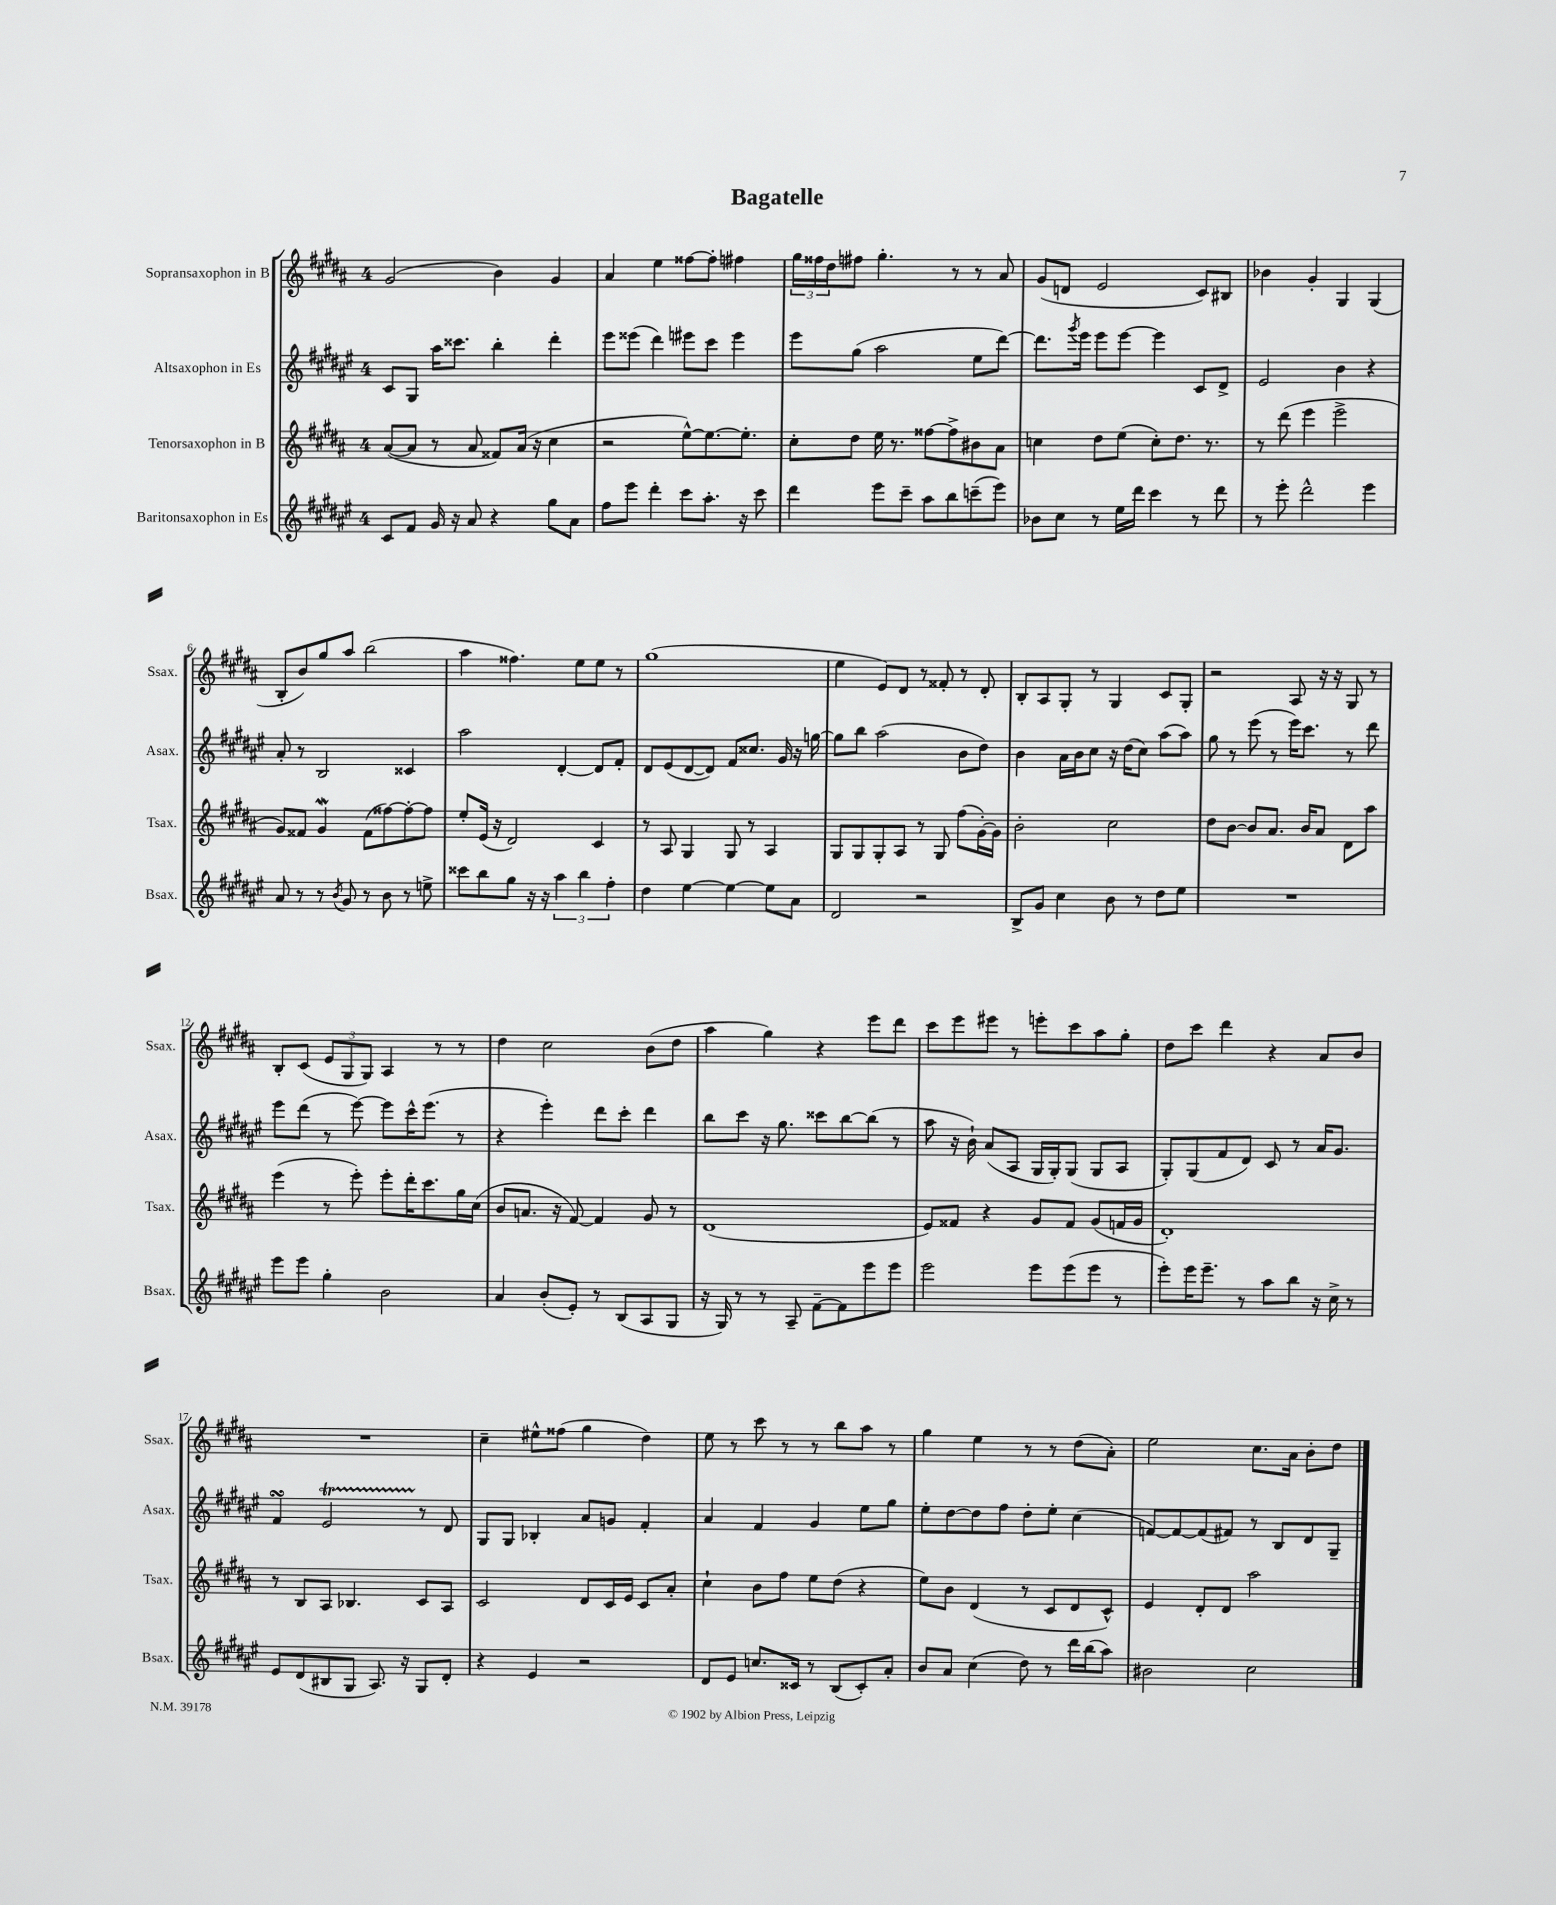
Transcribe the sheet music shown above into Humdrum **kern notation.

**kern	**kern	**kern	**kern
*staff4	*staff3	*staff2	*staff1
*clefG2	*clefG2	*clefG2	*clefG2
*k[f#c#g#d#a#e#]	*k[f#c#g#d#a#]	*k[f#c#g#d#a#e#]	*k[f#c#g#d#a#]
*M4/4	*M4/4	*M4/4	*M4/4
8c#	([8a#	8c#	(2g#
8f#	8a#]	8G#	.
16g#	8r	16aa#	.
16r	.	8.ccc##	.
8a#	8a#	.	.
4r	8f##)	4bb'	4b)
.	(16a#	.	.
.	16r	.	.
8gg#	4cc#	4ddd#'	4g#
8a#	.	.	.
=	=	=	=
8ff#	2r	8eee#	4a#
8eee#	.	(8eee##	.
4ddd#'	.	4ddd#)	4ee
8ccc#	[8ee^^)	8eee#	[8ff##
8.aa#'	8.ee_	8ccc#	8ff##']
.	.	4eee#	4ff#
16r	8.ee']	.	.
8ccc#	.	.	.
=	=	=	=
4ddd#	8cc#'	8eee#	24gg#
.	.	.	24ff##
.	.	.	24dd#
.	8dd#	(8gg#	8ff#
8eee#	16ee	2aa#	4.gg#'
.	8.r	.	.
8ccc#~	.	.	.
8aa#	[8ff##	.	.
8bb	8ff##^]	.	8r
(8ccc~	8b#	8ee#	8r
8eee#)	8a#	[8ddd#)	8a#
=	=	=	=
8b-	4cc	8.ddd#]	(8g#
8cc#	.	.	8d
.	.	8qggg#	.
.	.	16eee#	.
8r	8dd#	8eee#	2e
16ee#	(8ee	[8eee#	.
16ddd#	.	.	.
4ccc#	8cc')	4eee#]	.
.	8.dd#	.	.
8r	.	8c#	8c#)
.	8.r	.	.
8ddd#	.	8d#^	8B#
=	=	=	=
8r	8r	2e#	4b-
8eee#'	(8ddd#	.	.
2ddd#^^	4eee	.	4g#'
.	2eee^	4b	4G#
4eee#	.	4r	(4G#
=	=	=	=
8a#	8g#)	8a#'	8B'
8r	8f##	8r	8b)
8r	4g#	2B	8gg#
8qb	.	.	.
8g#	.	.	8aa#
8r	(8f##	.	(2bb
8b	[8ff##)	.	.
8r	8ff##'_	4c##	.
8ee^	8ff##]	.	.
=	=	=	=
8ccc##	8ee'	2aa#	4aa#
8bb	(16e	.	.
.	16r	.	.
8gg#	2d#)	.	4.ff##)
16r	.	.	.
16r	.	.	.
6aa#	.	[4d#'	.
.	.	.	8ee
6bb	.	.	.
.	4c#	8d#]	8ee
6ff#'	.	.	.
.	.	8f#'	8r
=	=	=	=
4dd#	8r	8d#	(1gg#
.	8A#	(8e#	.
[4ee#	4G#	[8d#	.
.	.	8d#])	.
4ee#_	8G#	8f#	.
.	8r	8.cc##	.
8ee#]	4A#	.	.
.	.	16g#	.
8a#	.	16r	.
.	.	[16gg	.
=	=	=	=
2d#	8G#	8gg]	4ee
.	8G#	8bb	.
.	8G#'	(2aa#	8e)
.	8A#	.	8d#
2r	8r	.	8r
.	8G#	.	8f##'
.	(8ff#	8b	8r
.	[16g#')	8dd#)	8d#'
.	16g#]	.	.
=	=	=	=
8B^	2b'	4b	8B'
8g#	.	.	8A#
4cc#	.	16a#	8G#'
.	.	16b	.
.	.	8cc#	8r
8b	2cc#	16r	4G#
.	.	(16dd#	.
8r	.	8cc#)	.
8dd#	.	(8aa#	8c#
8ee#	.	8aa#)	8G#'
=	=	=	=
1r	8dd#	8gg#	2r
.	[8b	8r	.
.	8b]	(8eee#	.
.	8.a#	8r	.
.	.	16eee#)	8A#
.	16b	8.ccc#	.
.	8a#	.	16r
.	.	.	16r
.	8d#	8r	8G#
.	8aa#	8ddd#	8r
=	=	=	=
8eee#	(4eee	8eee#	8B'
8eee#	.	(8ddd#	(8c#
4gg#'	8r	8r	12e
.	.	.	12G#
.	8eee')	[8eee#)	.
.	.	.	12G#)
2b	8eee'	8eee#]	4A#
.	16ddd#'	16ccc#^^	.
.	8.ccc#	(8.eee#	.
.	.	.	8r
.	16gg#	8r	8r
.	(16cc#	.	.
=	=	=	=
4a#	8b	4r	4dd#
.	8.a	.	.
(8b'	.	4eee#')	2cc#
.	16r	.	.
8e#')	[8f#)	.	.
8r	4f#]	8ddd#	.
(8B	.	8ccc#'	.
8A#	8g#	4ddd#	(8b
8G#	8r	.	8dd#
=	=	=	=
16r	(1d#	8bb	4aa#
16G#)	.	.	.
8r	.	8ccc#	.
8r	.	16r	4gg#)
.	.	8.gg#	.
8A#~	.	.	.
[8f#~	.	8ccc##	4r
8f#]	.	[8bb	.
8eee#	.	(8bb]	8eee
8eee#	.	8r	8ddd#
=	=	=	=
2eee#	8e)	8aa#	8ccc#
.	8f##	16r	8eee
.	.	16b`)	.
.	4r	(8a#	8eee#
.	.	8A#	8r
8eee#	8g#	16G#	8eee'
.	.	16G#')	.
(8eee#	8f##	(8G#	8ccc#
8eee#	(8g#	8G#	8aa#
8r	16f	8A#	8gg#'
.	16g#	.	.
=	=	=	=
8eee#')	1d#')	8G#')	8dd#
16eee#	.	(8G#	8ccc#
8.eee#~	.	.	.
.	.	8f#	4ddd#
8r	.	8d#)	.
8aa#	.	8c#	4r
8bb	.	8r	.
16r	.	16a#	8a#
16cc#^	.	8.g#	.
8r	.	.	8b
=	=	=	=
8e#	8r	4f#	1r
(8d#	8B	.	.
8B#	8A#	2e#	.
8G#	4.B-	.	.
8.A#)	.	.	.
16r	.	.	.
8G#	8c#	8r	.
8d#'	8A#	8d#	.
=	=	=	=
4r	2c#	8G#	4cc#~
.	.	8G#	.
4e#	.	4B-'	8ee#^^
.	.	.	(8ff##
2r	8d#	8a#	4gg#
.	16c#	8g	.
.	16e	.	.
.	8c#	4f#'	4dd#)
.	8a#'	.	.
=	=	=	=
8d#	4cc#`	4a#	8ee
8e#	.	.	8r
8.cc	8b	4f#	8ccc#
.	8ff#	.	8r
16c##	.	.	.
8r	8ee	4g#	8r
(8B	(8dd#	.	8bb
8c##')	4r	8ee#	8aa#
8a#'	.	8gg#	8r
=	=	=	=
8b	8ee)	8ee#'	4gg#
8a#	8b	[8dd#	.
(4cc#	(4d#	8dd#]	4ee
.	.	8ff#	.
8dd#)	8r	8dd#'	8r
8r	8c#	8ee#'	8r
16ddd#	8d#	(4cc#	(8dd#
(16bb	.	.	.
8aa#)	8c#^^)	.	8a#')
=	=	=	=
2b#	4e	[8f)	2ee
.	.	8f_	.
.	8d#'	(8f]	.
.	8d#	8f#)	.
2cc#	2aa#	8r	8.cc#
.	.	8B	.
.	.	.	16a#
.	.	8d#	8b'
.	.	8G#~	8dd#
==	==	==	==
*-	*-	*-	*-
